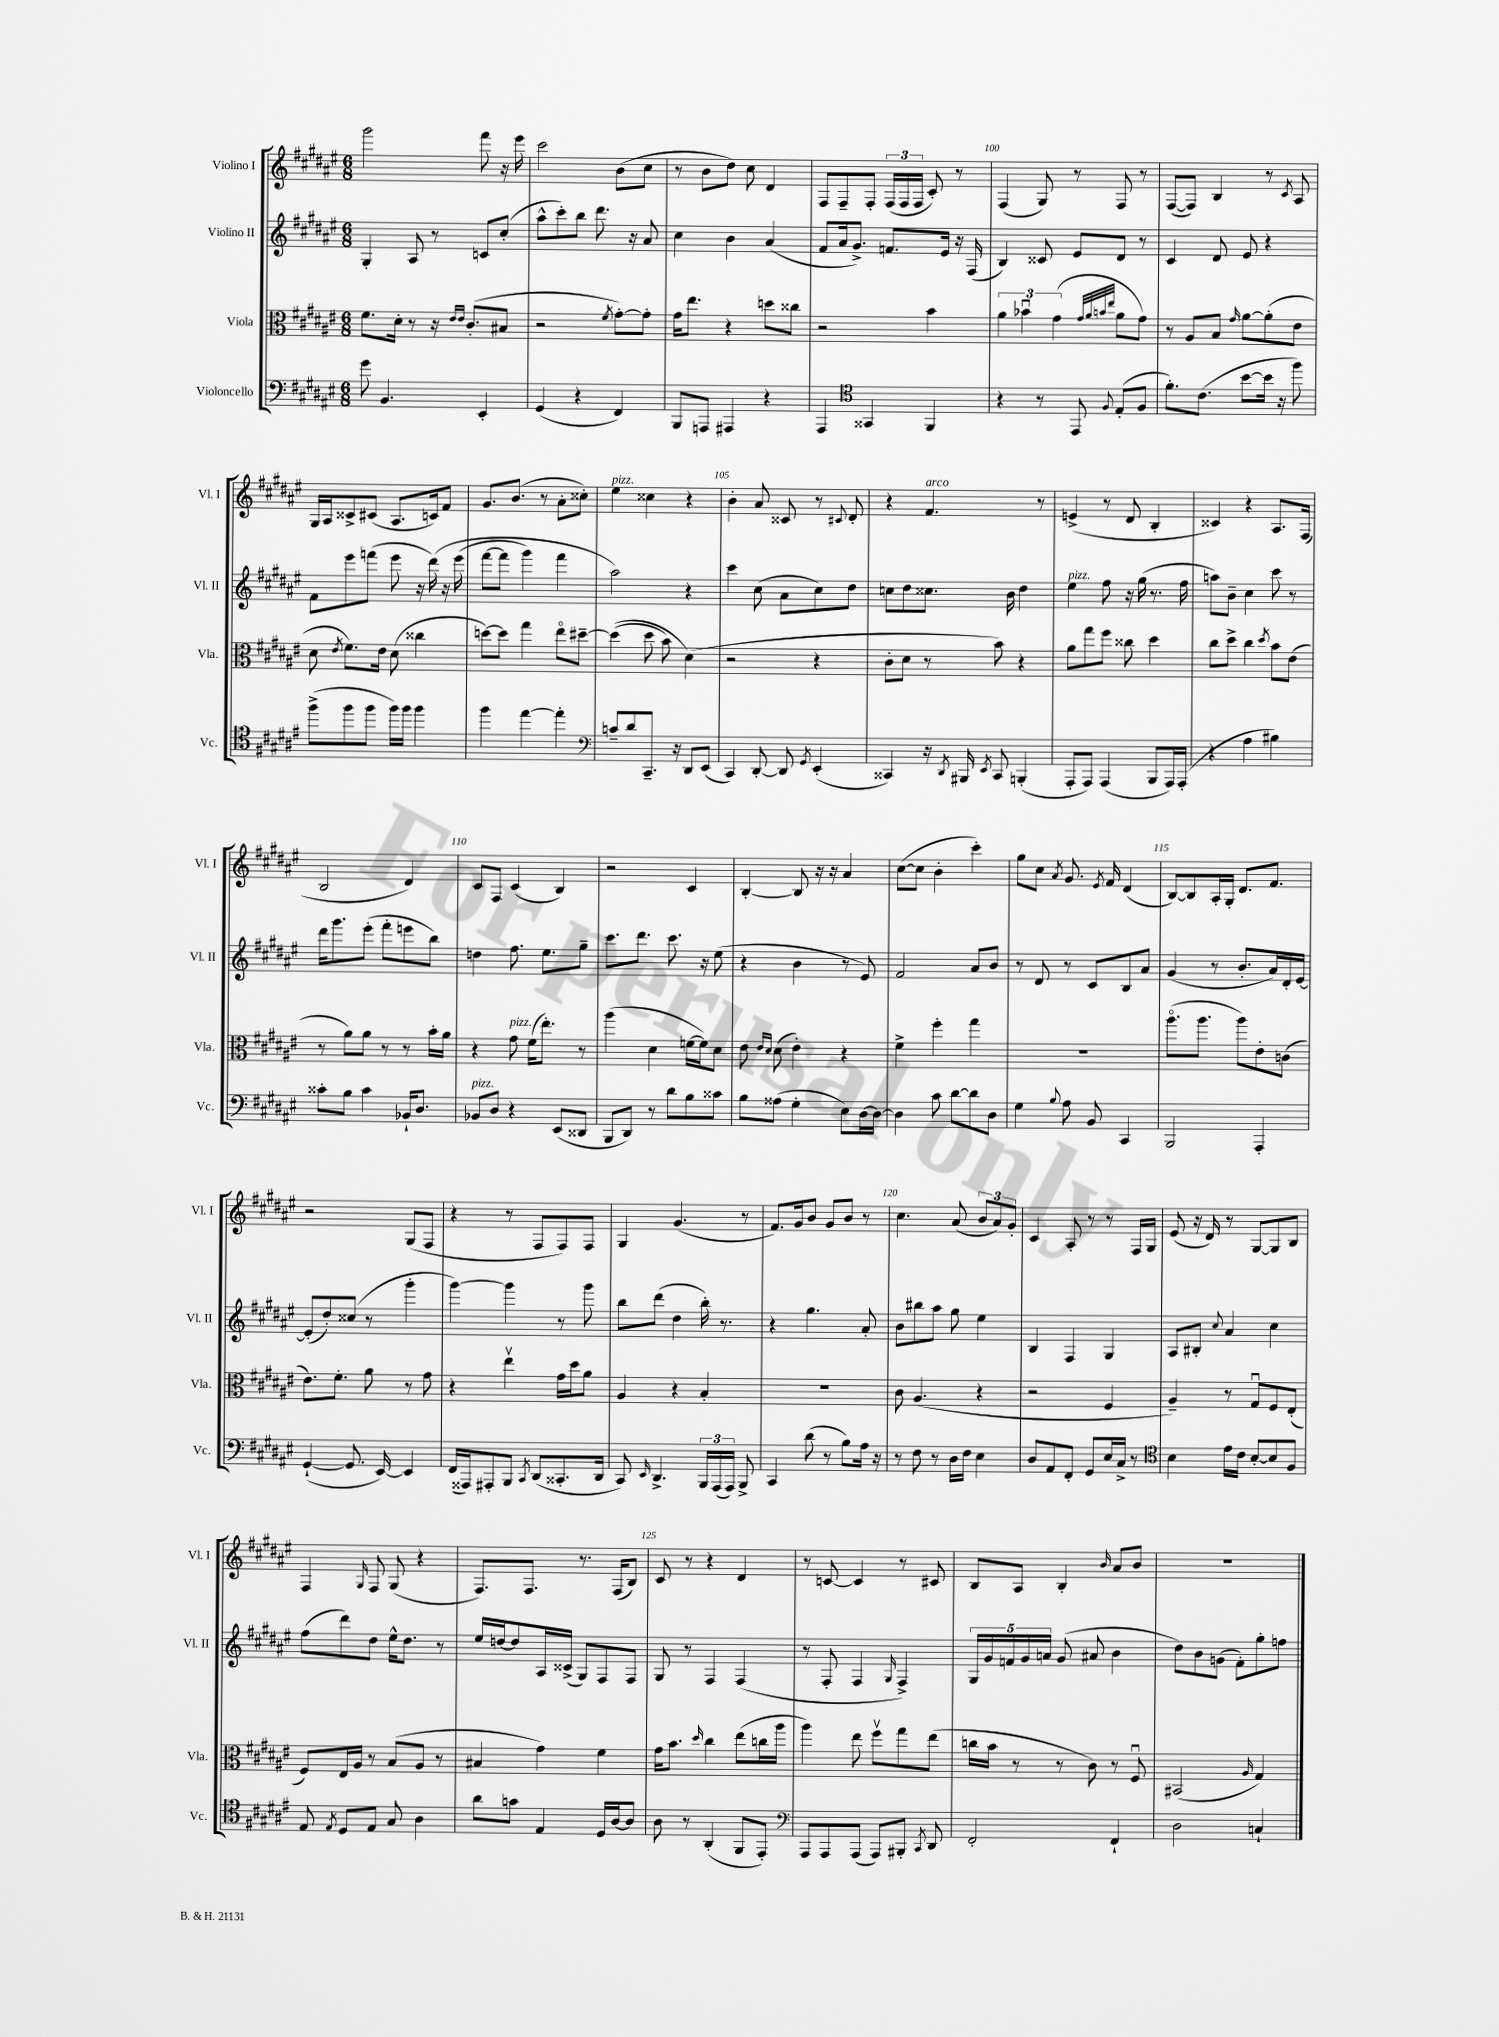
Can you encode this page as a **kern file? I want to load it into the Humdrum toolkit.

**kern	**kern	**kern	**kern
*staff4	*staff3	*staff2	*staff1
*clefF4	*clefC3	*clefG2	*clefG2
*k[f#c#g#d#a#e#]	*k[f#c#g#d#a#e#]	*k[f#c#g#d#a#e#]	*k[f#c#g#d#a#e#]
*M6/8	*M6/8	*M6/8	*M6/8
8g#\	8.f#\L	4G#'/	2ggg#\
4.BB/	.	.	.
.	16d#'\Jk	.	.
.	8r	8A#/	.
.	16r	8r	.
.	16qqe#/LL	.	.
.	16qqe#/JJ	.	.
.	(8.c#'/L	.	.
4EE#'/	.	8c/L	8fff#\
.	8B#/J	(8cc#'/J	16r
.	.	.	16eee#\
=	=	=	=
(4GG#/	2r	8aa#^^\L	2ccc#\
.	.	8ccc#'\)	.
4r	.	8bb\J	.
.	.	8.ddd#\	.
.	8qf#/	.	.
4FF#/)	[8g#'\L)	.	(8b\L
.	.	16r	.
.	8g#'\]J	8a#/	8cc#\J
=	=	=	=
8BBB/L	16g#\LK	4cc#\	8r
.	8.ee#\J	.	.
8AAA/J	.	.	8b\L
4AAA#/	4r	4b\	8dd#\J)
.	.	.	8cc#\
4r	8dd\L	(4a#/	4d#/
.	8cc##\J	.	.
=	=	=	=
4AAA#/	2r	8f#/L	8F#/L
.	.	16a#/k	8F#~/
.	.	8.g#^/J)	.
*clefC4	*	*	*
4GG##/	.	.	8F#'/J
.	.	8.f/L	(24F#/LL
.	.	.	24F#/
.	.	.	24F#/JJ
4FF#/	4b\	.	8c#'/)
.	.	16e#/Jk	.
.	.	16r	8r
.	.	(16F#/	.
=	=	=	=
4r	6a#\	4B/)	(4F#/
.	6b-u\	.	.
8r	.	8c##/	8G#/)
.	(6g#\	.	.
8EE#/	.	8e#/L	8r
.	32qqg#/LLL	.	.
.	32qqa#/	.	.
.	32qqb/	.	.
8qqF#/	32qqee#/JJJ	.	.
(8E#'/L	8a#\L	8d#/J	8F#/
8F#/J	8g#\J)	8r	8r
=	=	=	=
8.f#'\L)	8r	4c#/	([8F#/L
.	8A#/L	.	8F#/]J)
(8.c#\J	.	.	.
.	8B/J	8d#/	4B/
.	16qqg#/	.	.
[8b\L	[8a#\L	8e#/	.
16b\]Jk	(8a#'\]	4r	8r
16r	.	.	.
.	.	.	8qc#/
8ff#\)	8e#\J	.	8A#/
=	=	=	=
(8ff#^\L	8d#\	8f#\L	16G#/LL
.	.	.	16A#/J
.	8qe#/	.	.
8ff#\	8.f#\L)	8eee#\	8c##^/
8ff#\J	.	(8fff\J	(8c#/J
.	16e#\Jk	.	.
16ff#\LL)	(8d#\	8eee#\	8.A#/L
16ff#\JJ	.	.	.
4ff#\	4cc##\	16r	.
.	.	&(16ddd#\)	16c/k)
.	.	16r	8f#/J
.	.	(16eee#\	.
=	=	=	=
4ff#\	[8dd\L)	[8fff#\L	8.g#/L
.	8dd\]J	8fff#\]J	.
.	.	.	(8.b/J
[4ee#\	4gg#\	4ggg#\)	.
.	.	.	8r
4ee#'\]	8ee#o\L	4fff#\	8a#'\L
.	[8dd#~\J	.	8cc##'\J)
=	=	=	=
*clefF4	*	*	*
8c~/L	&((4dd#\]	2aa#\&)	4ee#\
8d#/	.	.	.
8.CC#~/J	8dd#\	.	4cc##\
.	8b\)	.	.
16r	.	.	.
8DD#/L	(4d#\&)	4r	4r
(8EE#/J	.	.	.
=	=	=	=
4CC#/)	2r	4ccc#\	4b'\
[8DD#'/	.	(8cc#\	8a#/
8DD#/]	.	8a#\L	8c##/
8qGG#/	.	.	.
(4EE#'/	4r	8cc#\)	8r
.	.	.	8qqc#/
.	.	8dd#\J	8d#'/
=	=	=	=
4CC##/)	8c#'\L	8cc\L	4r
.	8d#\J	8dd#\	.
16r	8r	8.cc##\J	4.f#/
8qDD#/	.	.	.
16BBB#/	.	.	.
8qEE#/	.	.	.
8CC##/	8b\)	.	.
.	.	16b\	.
(4BBB'/	4r	4dd#\	.
.	.	.	8r
=	=	=	=
8AAA#'/L	8a#\L	4ee#\	(4e^/
8AAA#/J)	8gg#\	.	.
(4AAA#/	8ff#\J	8ff#\	8r
.	8cc##\	16r	8d#/
.	.	(16gg#\	.
8BBB/L	4dd#\	8.r	4B'/
16AAA#/L)	.	.	.
(16AAA#'/JJ	.	16ff#\	.
=	=	=	=
4r	8cc#\L	8aa\L)	4c##/)
.	8dd#^\J	8b~\J	.
4A#\	4cc#\	4cc#\	4r
.	8qdd#/	.	.
4B#\)	8b\L	8ccc#\	8.A#/L
.	(8e#\J	8r	.
.	.	.	(16F#/Jk
=	=	=	=
8c##'\L	8r	16ddd#\LK	2B/
.	.	8.ggg#\	.
8B\J	8a#\L)	.	.
4c##\	8a#\J	(8eee#'\J	.
.	8r	8fff#'\L	.
16BB-`/LK	8r	8eee\	4d#/)
8.D#/J	.	.	.
.	16b'\LL	8bb\J)	.
.	16a#\JJ	.	.
=	=	=	=
8BB-/L	4r	4dd\	8c#/L
8D#/J	.	.	8F#/J
4r	8g#\	8.ff#\	(4c#/
.	(16f#\LK	.	.
.	8.ee#'\J)	8.ee#\L	.
(8EE#/L	.	.	4B/)
8DD##/J	8r	8gg#~\J	.
=	=	=	=
8BBB/L	(4aa#\	8.ccc#\L	2r
8DD#/J)	.	.	.
.	.	8.ddd#\J	.
8r	4d#\	.	.
8d#\L	.	8.ccc#\	.
8B\	[16f\LL	.	4c#/
.	16f\]J)	16r	.
8c##\J	8d#\J	(8ee#\	.
=	=	=	=
8B\L	8e#\	4r	[4B'/
.	16qqe#/LL	.	.
.	16qqd#/JJ	.	.
(8A##\J	(8d#\	.	.
4G#'\	4e#'\)	4b\	8B/]
.	.	.	16r
.	.	.	16r
8E#\L)	4r	8r	4a#/
[16D#\L	.	8e#/)	.
16D#\_JJ	.	.	.
=	=	=	=
4D#\]	4f#^\	2f#/	([8cc#\L
.	.	.	8cc#\]J
8c#\	4ff#'\	.	4b'\
[8d#\L	.	.	.
8d#\]	4gg#\	8a#/L	4ccc#'\)
8D#\J	.	8b/J	.
=	=	=	=
4G#\	2.r	8r	8gg#\L
.	.	8d#/	8cc#\J
8qqB/	.	.	8qa#/
8A#\	.	8r	8.g#/
8BB/	.	8c#/L	.
.	.	.	8qe#/
.	.	.	16f#/
4CC#/	.	8B/	(4d#/
.	.	8a#/J	.
=	=	=	=
2BBB/	(8.aa#o\L	(4g#/	[8B/L)
.	.	.	8B/]
.	8.aa#\J	.	.
.	.	8r	16A#'/L
.	.	.	16G#'/JJ
.	8aa#\L)	8.b'/L	8.d#/L
4AAA#'/	8e#'\	.	.
.	.	16a#/L)	8.f#/J
.	(8c\J	16d#'/	.
.	.	[16e#/JJ	.
=	=	=	=
([4GG#`/	8.e#\L)	(8e#'/]L	2r
.	.	8dd#'/)	.
.	8.f#'\J	.	.
8.GG#/]	.	(8cc##/J	.
.	8a#\	8r	.
[16EE#/)	.	.	.
4EE#/]	8r	4ggg#'\	(8G#/L
.	8g#\	.	8F#/J
=	=	=	=
(16FF#/LL	4r	[4ggg#\)	4r
16AAA##/J)	.	.	.
8AAA#'/	.	.	.
8BBB/J	4ee#v\	4ggg#\]	8r
8qCC#/	.	.	.
(8DD#/L	.	.	8F#/L
8.CC##'/	16g#\LL	8r	8F#/)
.	16dd#\J	.	.
.	8a#\J	8ggg#\	8F#/J
16DD#/Jk	.	.	.
=	=	=	=
8CC#/)	4A#/	8bb\L	4G#/
16qqEE#/	.	.	.
4.DD#^/	.	(8ddd#\J	.
.	4r	4dd#\	(4.g#/
24BBB/LL	4B'/	16bb'\)	.
(24AAA#/	.	.	.
.	.	8.r	.
24AAA#/JJ)	.	.	.
8BBB^/	.	.	8r
=	=	=	=
4CC#/	2.r	4r	8.f#/L)
.	.	.	16g#/k
(8d#\	.	4.gg#\	8b/J
8r	.	.	8g#/L
8B\L)	.	.	8b/J
16A#\Jk	.	8a#'/	8r
16r	.	.	.
=	=	=	=
8r	8c#\	8b\L	4.cc#\
8F#\	(4.A#/	8bb#\	.
8r	.	8aa#\J	.
16D#\LL	.	8gg#\	(8a#/
16F#\JJ	.	.	.
4E#\	4r	4ee#\	12b/L
.	.	.	12a#/)
.	.	.	12g#'/J
=	=	=	=
8D#/L	2r	4B/	4c#/
8AA#/	.	.	.
8FF#'/J	.	4F#/	8A#'/
8GG#/L	.	.	8r
16E#/L	4F#/	4G#/	8r
16C#^/JJ	.	.	.
8r	.	.	16F#/LL
.	.	.	16G#/JJ
=	=	=	=
*clefC4	*	*	*
4B\	4A#~/)	8A#/L	(8e#/
.	.	8B#'/J	16r
.	.	.	16d#/)
.	.	8qqcc#/	.
16e#\LL	8r	4a#/	8r
16c#\JJ	.	.	.
[8B'/L	8G#u/L	.	[8G#/L
8B/]	8F#/	4cc#\	8G#/]
8F#/J	(8E#'/J	.	8B/J
=	=	=	=
8E#/	8F#/L)	(8ff#\L	4F#/
8qE#/	.	.	.
8D#/L	16E#/L	8ddd#\)	.
.	16A#/JJ	.	.
.	.	.	16qqG#/
8E#/J	8r	8dd#\J	8F#/
8G#/	(8B/L	16ee#^^\LK	(8G#/
.	.	8.dd#\J	.
4A#\	8A#/J	.	4r
.	8r	8r	.
=	=	=	=
8a#\L	4B#/	16ee#/LL	8.F#/L)
.	.	[16dd/J	.
8g\J	.	8dd/]	.
.	.	.	8.F#/J
4E#/	4g#\)	16A#/L	.
.	.	(16c##^/JJ	.
.	.	8G#/L)	8.r
16D#/LL	4f#\	8F#/	.
[16A#/J	.	.	(16F#/LK
8A#/]J	.	8F#/J	8B/J)
=	=	=	=
8A#\	16g#\LK	8G#/	8c#/
.	8.b\J	.	.
8r	.	8r	8r
.	16qqdd#/	.	.
(4AA#'/	4cc#\	4F#/	4r
8FF#/L	(8ee#\L	(4F#/	4d#/
8EE#'/J)	16cc\L	.	.
.	16aa#\JJ	.	.
=	=	=	=
*clefF4	*	*	*
8AAA#/L	4aa#\)	8r	8r
8AAA#/	.	8F#'/	[8c/
(8AAA#/J	8ee#\	4F#/	4c/]
8AAA#/L)	8ff#v\L	.	.
.	.	16qqG#/	.
8BBB#'/J	8gg#\	4F#^/)	8r
8qCC#/	.	.	.
8DD#/	(8ee#\J	.	8c#/
=	=	=	=
2FF#'/	16cc\LL	20G#/LL	8B/L
.	.	20g#/	.
.	16b\JJ	.	.
.	.	20f/	.
.	8r	.	8A#/J
.	.	20g#/	.
.	.	20a/JJ	.
.	8r	(8g#/	4B'/
.	8c#\)	8a#/	.
.	.	.	16qqb/
4FF#`/	8r	4b\	8a#/L
.	8F#u/	.	8b/J
=	=	=	=
2D#\	(2BB#/	8dd#\L)	2.r
.	.	8b\	.
.	.	(8g\J	.
.	.	8f#'\L)	.
.	16qqA#/	.	.
4C`/	4G#/)	8gg#'\	.
.	.	8ff\J	.
==	==	==	==
*-	*-	*-	*-
